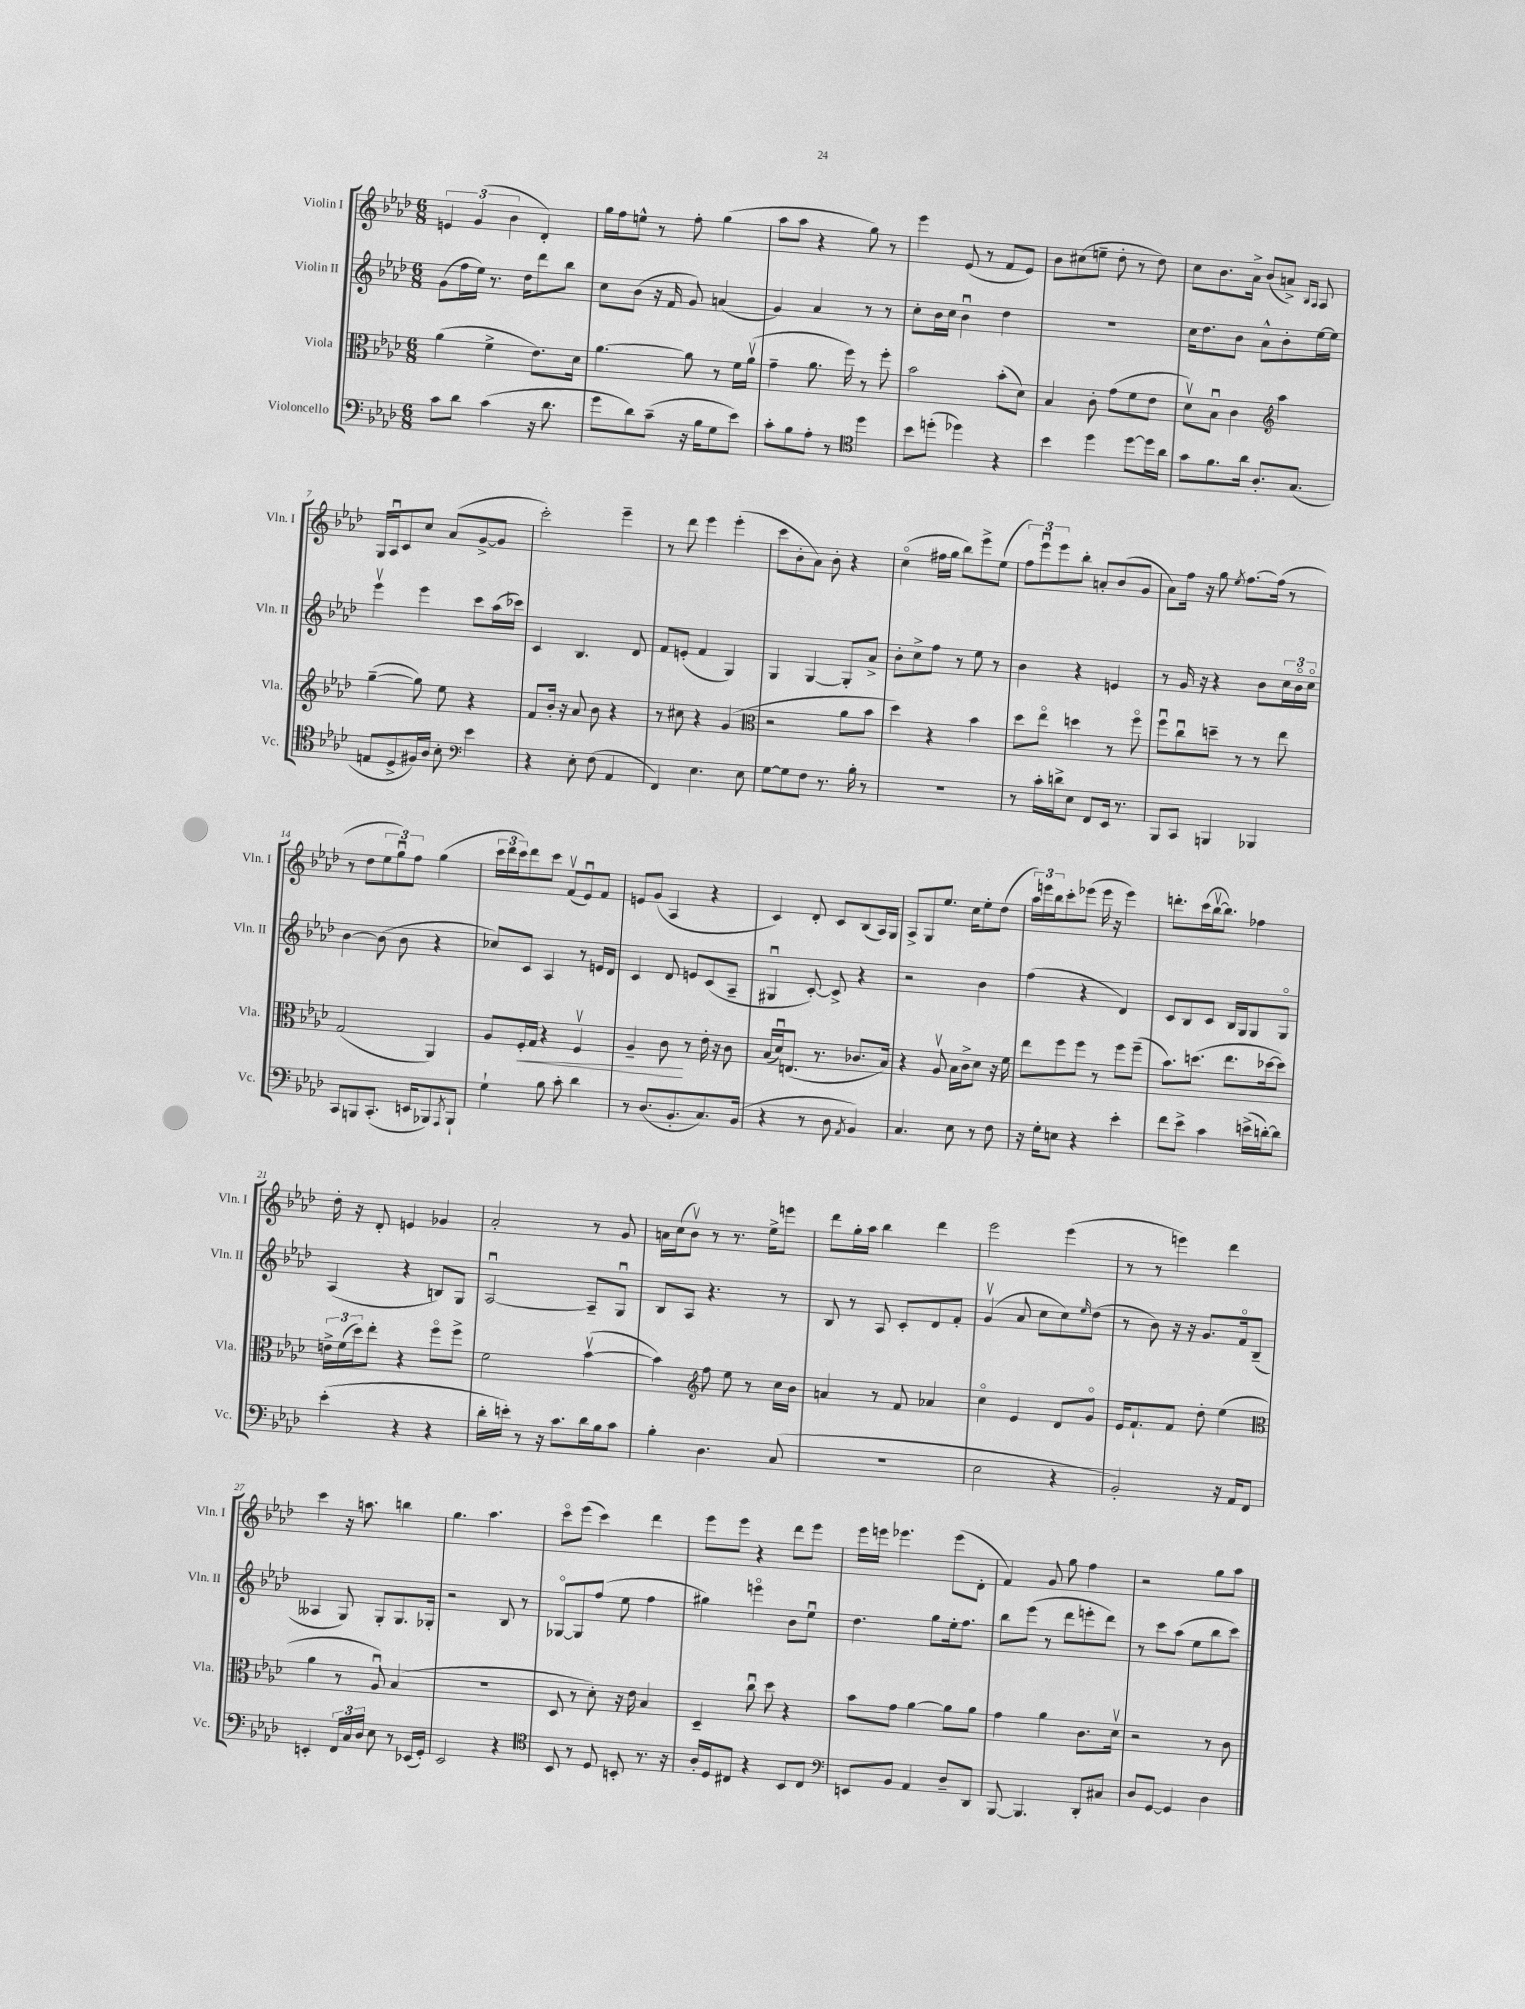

**kern	**kern	**kern	**kern
*staff4	*staff3	*staff2	*staff1
*clefF4	*clefC3	*clefG2	*clefG2
*k[b-e-a-d-]	*k[b-e-a-d-]	*k[b-e-a-d-]	*k[b-e-a-d-]
*M6/8	*M6/8	*M6/8	*M6/8
8c	(4a-	(8g	6e
8d-	.	16ff	.
.	.	.	(6g
.	.	16ee-)	.
(4c	4f^	8.r	.
.	.	.	6b-
.	.	16dd-	.
16r	8.e-)	8ddd-	4d-')
8.d-	.	.	.
.	.	8bb-	.
.	16d-	.	.
=	=	=	=
8g	[4.a-	8cc	16gg
.	.	.	16ff
8d-)	.	(8b-	8ee^^
(8c~	.	16r	8r
.	.	16f	.
16r	8a-]	8g)	8ff'
16B-	.	.	.
8G	8r	(4a	(4gg
8e-)	16f	.	.
.	(16a-v	.	.
=	=	=	=
8c'	4g~	4g)	8aa-
8B-	.	.	8aa-
8A-'	8.a-	4a-	4r
8r	.	.	.
.	16ff)	.	.
*clefC4	*	*	*
4dd-	8r	8r	8gg)
.	8ff'	8r	8r
=	=	=	=
8b-	2b-	8cc'	4eee-
(8dd'	.	16b-	.
.	.	16cc	.
4dd-)	.	4b-u	(8e-
.	.	.	8r
4r	(8b-'	4dd-	8f
.	8d-)	.	8e-)
=	=	=	=
4b-	4B-	2.r	8b-
.	.	.	(8cc#
4dd-	8c'	.	8ee~
.	(8g	.	8dd-'
[8dd-	8f	.	8r
16dd-]	8e-	.	8dd-)
16a-	.	.	.
=	=	=	=
8g	8d-v)	16cc	8cc
.	.	8.dd-	.
8.f	8B-u	.	8.b-
.	4c	8b-	.
16a-	.	.	16a-^
8.A-'	.	8a-^^	(8b-
*	*clefG2	*	*
.	4aa-	8b-'	8a^)
(8.G	.	.	.
.	.	.	16qqB-
.	.	.	16qqA-
.	.	[16ee-	8A-
.	.	16ee-]	.
=	=	=	=
8E	([4gg~	4eee-v	16G
.	.	.	16A-u
8D-^	.	.	8c
16F#)	8gg])	4eee-	8cc
16A-	.	.	.
8B-'	8ee-	.	(8a-
*clefF4	*	*	*
4e-	4r	8ccc	[8g^
.	.	(16aa-	8g]
.	.	16ccc-)	.
=	=	=	=
4r	8f	4c	2ccc')
.	16b-'	.	.
.	16r	.	.
8E-'	8a-	4.B-	.
(8F	8b-	.	.
4AA-	4r	.	4eee-~
.	.	8d-	.
=	=	=	=
4FF)	8r	8f	8r
.	8cc#	(8e'	8ddd-
4.E-	4r	4f	4eee-
.	(4g	4G)	(4eee-'
8E-	.	.	.
=	=	=	=
*	*clefC3	*	*
[8G	2r	4G	8ccc
8G]	.	.	8b-'
8F	.	[4G	8a-)
8.r	.	.	8b-'
.	8a-	8G']	4r
16B-'	.	.	.
8r	8b-	8a-^	.
=	=	=	=
2.r	4dd-)	8b-'	(4cco
.	.	8cc^	.
.	4r	8ff	16ff#
.	.	.	16gg
.	.	8r	8bb-)
.	4b-	8ee-	8eee-^
.	.	8r	(8ee-
=	=	=	=
8r	8dd-	4b-	12ff)
.	.	.	12eee-u
16c'	8ee-o	.	.
.	.	.	12eee-
16d^	.	.	.
8E-	4dd	4r	8bb-'
8FF	.	.	8a'
16EE-	8r	4e	(8b-
8.r	.	.	.
.	8ffo	.	8g
=	=	=	=
8BBB-	8ffu	8r	8a-)
8CC	8ccu	16g	16ff
.	.	16r	16r
4BBB	8dd~	4r	8gg
.	.	.	8qee-
.	8r	.	[8.ff
4BBB-	8r	8b-	.
.	.	.	(16ff]
.	8ee-	24cc	8r
.	.	24b-o	.
.	.	24cco	.
=	=	=	=
8CC	(2G	[4b-	8r
8BBB	.	.	8dd-
(8.CC'	.	(8b-]	12ee-
.	.	.	12ggu)
.	.	8b-	.
.	.	.	12ff
16EE	.	.	.
8BBB-)	4AA-)	4r	(4gg
8qAAA-	.	.	.
8BBB-`	.	.	.
=	=	=	=
4G`	8A-	8cc-)	24ccc
.	.	.	24ddd-
.	.	.	24ccc)
.	16F'	8c	8ddd-
.	16G	.	.
8B-	4r	4A-	8ccc
8c'	.	.	(8fv
4d-	4Fv	8r	8e-u)
.	.	16e	8f
.	.	16d-	.
=	=	=	=
8r	4A-~	4c	8e
(8.D-	.	.	(8g
.	8c	8d-	4A-
8.BB-'	.	.	.
.	8r	8e	.
8.C)	16e-'	(8c	4r
.	16r	.	.
.	8c	8A-~	.
(16BB-	.	.	.
=	=	=	=
4r	(16B-	4G#u	4c)
.	16d-u)	.	.
.	(8.E	.	.
8r	.	[8c')	8d-'
.	8.r	.	.
8D-	.	8c^]	8c
8qAA-	.	.	.
4BB-)	8.c-	4r	(8B-
.	.	.	16A-)
.	16B-)	.	16G
=	=	=	=
4.C	4r	2r	8A-^
.	.	.	8G
.	8A-v	.	8.ee-
8E-	16B-	.	.
.	16c^	.	16cc
8r	8d-	4b-	8ee-'
8F	16r	.	(8dd-
.	16f	.	.
=	=	=	=
16r	8ee-	(4ff	24aa-)
.	.	.	24eee
16G'	.	.	.
.	.	.	24bb-
8E	8ff	.	8ccc'
4r	8ff	4r	(8eee-
.	8r	.	16eee-
.	.	.	16r
4e-'	8ff	4d-)	4eee-)
.	(8ff~	.	.
=	=	=	=
8f	8.b-)	8c	8.ddd'
8e-^	.	8B-	.
.	(8.dd	.	(16ccc
4c	.	8c	[16bb-v
.	.	.	8.bb-])
.	8.ee-	16B-	.
.	.	16G	.
(16e^	.	8G	4ff-
[16d')	[16dd-	.	.
8d]	8dd-])	8Go	.
=	=	=	=
(4e-'	24e^	(4A-	16dd-'
.	(24f	.	.
.	.	.	16r
.	24dd-)	.	.
.	8ee-'	.	8d-'
4r	4r	4r	4e
4r	8ffo	8B)	4g-
.	8ff^	8G	.
=	=	=	=
16d-'	2f	[2A-u	2a-'
16e')	.	.	.
8r	.	.	.
16r	.	.	.
8.c	.	.	.
16d-	([4b-v	8A-~]	8r
16B-	.	.	.
8c	.	8Gu	8g
=	=	=	=
4B-'	4b-])	8B-	16a
.	.	.	(16cc
.	.	8A-	8b-v)
*	*clefG2	*	*
4.D-	8ff	4.r	8r
.	8ee-	.	8.r
.	8r	.	.
.	.	.	16ee-^
(8C	16cc	8r	8eee
.	16b-	.	.
=	=	=	=
2.r	4a	8B-	8ddd-
.	.	8r	16gg'
.	.	.	16aa-
.	8r	8A-	4bb-
.	8f	8c'	.
.	4a-	8d-	4ddd-
.	.	8f'	.
=	=	=	=
2E-	4cco	(4gv	2eee-
.	4e-	8a-	.
.	.	8cc	.
4r	8d-	8cc)	(4eee-
.	.	16qqee-	.
.	8go	(8dd-	.
=	=	=	=
2BB-')	16e-	8r	8r
.	8.f`	.	.
.	.	8b-)	8r
.	8f	16r	4eee)
.	.	16r	.
.	8dd-'	8.g	.
16r	(4ee-	.	4ddd-
16AA-	.	16fo	.
8FF	.	(8B-~	.
=	=	=	=
*	*clefC3	*	*
4EE'	4a-	4A--	4ccc
24FF	8r	8G)	16r
24C	.	.	.
.	.	.	8.aa
24D-	.	.	.
8E-	8A-u)	8G'	.
8r	(4B-	8.G	4bb
(16EE-	.	.	.
16GG')	.	16G-'	.
=	=	=	=
2EE-	2.r	2r	4.gg
.	.	.	4.aa-
4r	.	8B-	.
.	.	8r	.
=	=	=	=
*clefC4	*	*	*
8BB-	8D-	[8G-o	8ccco
8r	8r	8G-]	(8eee-
8D-	8d-')	(8ff	4ccc)
8BB'	16r	8ee-	.
.	16e-	.	.
8.r	4B-	4ff	4ddd-
16r	.	.	.
=	=	=	=
16A-'	4D-~	4gg#)	8eee-
16D-	.	.	.
8C#	.	.	8eee-
4r	8ccu	4eeeo	4r
.	8dd-	.	.
8BB-	4r	8b-	8ddd-
8C#	.	8ee-u	8eee-
=	=	=	=
*clefF4	*	*	*
8EE	8b-	4.dd-	16eee-
.	.	.	16eee
8BB-	8g	.	4.eee-
4AA-	[4a-	.	.
.	.	8gg	.
8D-~	8a-]	16ee-'	(8eee-
.	.	8.ff	.
8DD-	8a-	.	8d-'
=	=	=	=
[8BBB-	4g	8bb-	4f)
4.BBB-]	.	(8eee-	.
.	4a-	8r	8g
.	.	8ddd-	8gg
8DD-'	8.c	8eee'	4ff
8C#	.	8ddd-)	.
.	16d-v	.	.
=	=	=	=
8D-	2r	8r	2r
[8GG	.	8ccc	.
4GG]	.	(8aa-	.
.	.	8ee-	.
4D-	8r	8bb-	8gg
.	8c	8ccc)	8aa-
==	==	==	==
*-	*-	*-	*-
